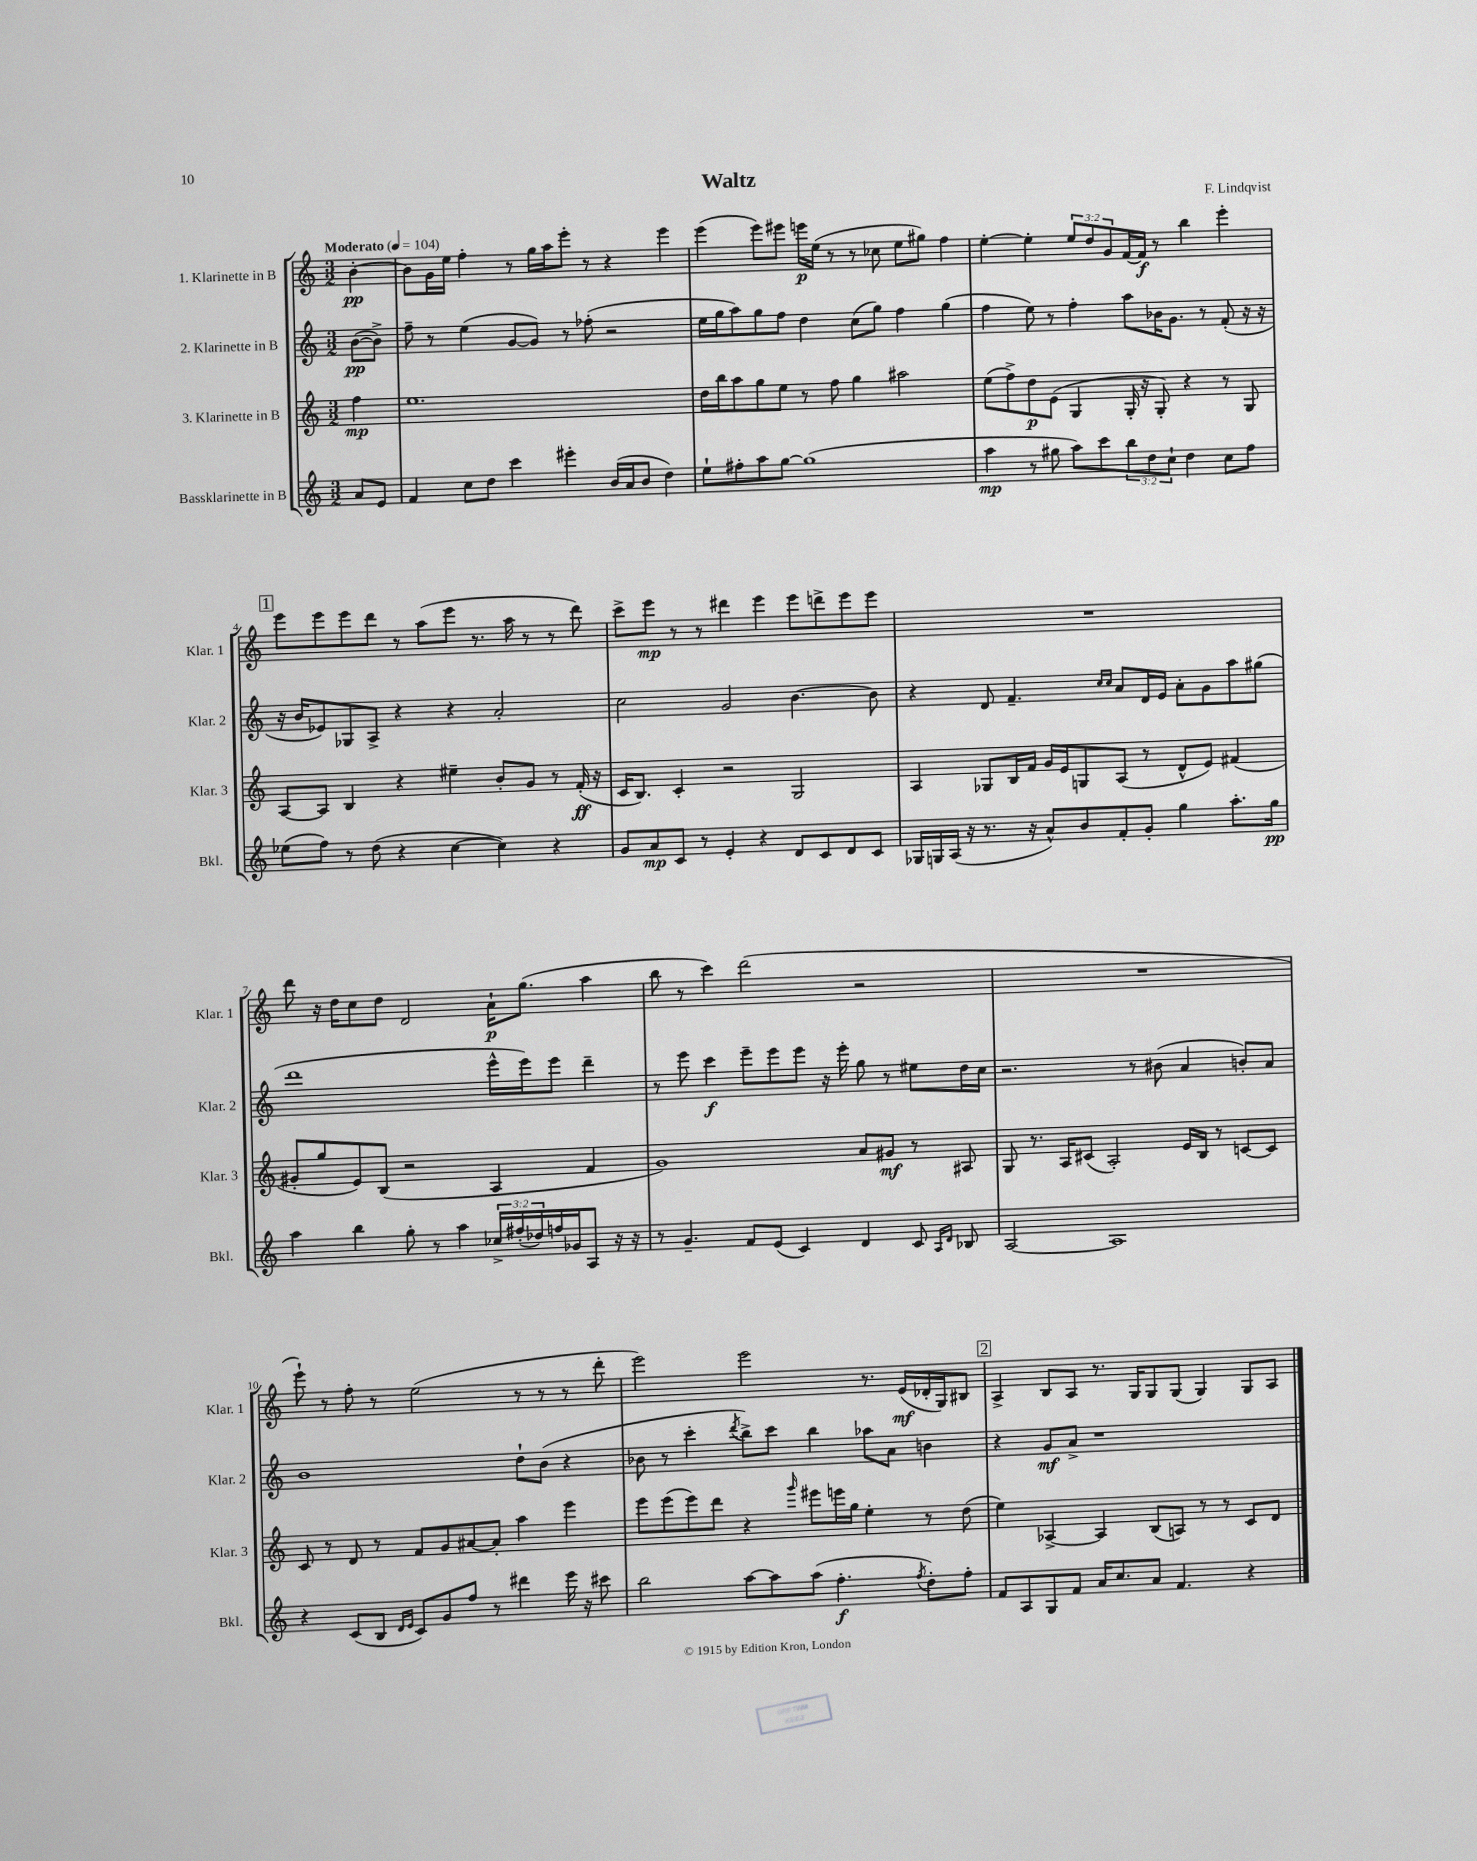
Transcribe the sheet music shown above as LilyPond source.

\header { title = "Waltz" composer = "F. Lindqvist" }
<<
\new StaffGroup <<
\new Staff = "s0" \with { instrumentName = "1. Klarinette in B" shortInstrumentName = "Klar. 1" } {
    \clef treble \key c \major \numericTimeSignature \time 3/2 \override Staff.TupletNumber.text = #tuplet-number::calc-fraction-text \partial 4 \tempo "Moderato" 4 = 104
    b'4~-.\pp |
    b'8 g'16 e''16 f''4-. r8 g''16 a''16 e'''8-. r8 r4 e'''4 |
    e'''4( e'''8) eis'''8 e'''16\p e''16( r8 r8 ces''8 e''8 gis''8) f''4 |
    e''4~-. e''4-. \tuplet 3/2 { e''8 d''8 g'8 } f'16~ f'16\f r8 b''4 e'''4-. |
    \mark \markup { \box "1" } e'''8 e'''8 e'''8 d'''8 r8 a''8( e'''8 r8. a''16 r8 r8 d'''8) |
    c'''8-> e'''8\mp r8 r8 dis'''4 e'''4 e'''8 d'''8-> e'''8 e'''8 |
    R1. |
    d'''8 r16 d''16 c''8 d''8 d'2 a'16-!\p g''8.( a''4 |
    b''8 r8 c'''4) d'''2( r2 |
    R1. |
    e'''8-!) r8 f''8-. r8 e''2( r8 r8 r8 d'''8-. |
    e'''2) e'''2 r8. e'16\mf( des'16-. g16) bis8 |
    \mark \markup { \box "2" } a4-> b8 a8 r8. g16 g8 g8( g4) g8 a8 \bar "|." |
}
\new Staff = "s1" \with { instrumentName = "2. Klarinette in B" shortInstrumentName = "Klar. 2" } {
    \clef treble \key c \major \numericTimeSignature \time 3/2 \partial 4
    b'8~\pp( b'8->) |
    f''8-- r8 e''4( g'8~ g'8) r8 fes''8-.( r2 |
    e''16 g''16 a''8) g''8 f''8 d''4 c''8( g''8) f''4 g''4( |
    f''4 e''8) r8 f''4-. a''8 bes'16 g'8. r8 f'8-.( r16 r16 |
    \mark \markup { \box "1" } r16 b'16 ees'8) ges8 a8-> r4 r4 a'2-. |
    c''2 g'2 b'4.~ b'8 |
    r4 d'8 f'4.-- \grace { c''16 c''16 } a'8 d'16 e'16 a'8-. g'8 a''8 gis''8( |
    d'''1 e'''16-^ e'''16) e'''8 d'''4-- |
    r8 e'''8 c'''4\f e'''8-- e'''8 e'''8 r16 e'''16-. g''8 r8 eis''8 d''16 c''16 |
    r2. r8 bis'8( a'4 b'8-.) a'8 |
    b'1 d''8-! b'8( r4 |
    bes'8 r8 c'''4-. \acciaccatura { d'''8 } b''8->) c'''8 b''4 aes''8 a'8 b'4 |
    \mark \markup { \box "2" } r4 g'8\mf a'8-> r1 \bar "|." |
}
\new Staff = "s2" \with { instrumentName = "3. Klarinette in B" shortInstrumentName = "Klar. 3" } {
    \clef treble \key c \major \numericTimeSignature \time 3/2 \partial 4
    f''4\mp |
    e''1. |
    d''16 b''16 a''8 g''8 e''8 r8 f''8 g''4 ais''2 |
    e''8( f''8->) d''8\p e'8( g4 g16-. r16 g8-.) r4 r8 g8 |
    \mark \markup { \box "1" } a8~ a8 b4 r4 eis''4-- b'8-. g'8 r8 f'16-.\ff( r16 |
    c'16 b8.) c'4-. r2 g2 |
    a4 ges8 b16 f'16 g'16 e'16 g8 a8( r8 d'8-^ e'8) fis'4( |
    gis'8-. g''8 e'8) b8( r2 a4 f'4 |
    g'1) a'8 gis'8\mf r8 ais8 |
    g8 r8. a16 cis'8( a2-.) e'16 b16 r8 c'8~ c'8 |
    c'8 r8 d'8 r8 f'8 g'8 ais'8~ ais'8-. a''4 e'''4 |
    e'''8 e'''8( e'''8) d'''8 r4 \grace { g'''16 } eis'''8 e'''16 g''16 e''4-. r8 d''8( |
    \mark \markup { \box "2" } e''4) aes4~-> aes4 b8( a8) r8 r8 c'8 d'8 \bar "|." |
}
\new Staff = "s3" \with { instrumentName = "Bassklarinette in B" shortInstrumentName = "Bkl." } {
    \clef treble \key c \major \numericTimeSignature \time 3/2 \override Staff.TupletNumber.text = #tuplet-number::calc-fraction-text \partial 4
    a'8 e'8 |
    f'4 c''8 d''8 c'''4 eis'''4-. b'16( a'16 b'8 d''4) |
    e''8-! fis''8-. a''8 g''8~ g''1( |
    a''4\mp r8 gis''8 a''8) c'''8 \tuplet 3/2 { b''8 d''8 c''8-! } d''4 c''8 f''8 |
    \mark \markup { \box "1" } ees''8( f''8) r8 d''8( r4 c''4~ c''4) r4 |
    g'8 a'8\mp c'8 r8 e'4-. r4 d'8 c'8 d'8 c'8 |
    ges16 g16 a16( r16 r8. r16 a'8-^) b'8 f'8-. g'8-. g''4 a''8.-. g''16\pp |
    a''4 b''4 g''8-. r8 a''4 \tuplet 3/2 { ces''16-> fis''16-.( des''16) } f''16 ges'16 a8 r16 r16 |
    r8 g'4.-- f'8 e'8( c'4) d'4 c'8 \grace { a16 d'16 } bes8 |
    a2~ a1 |
    r4 c'8( b8 \grace { d'16 e'16 } c'8) g'8 f''8 r8 dis'''4 e'''16 r16 cis'''8 |
    b''2 a''8~ a''8 a''8( f''4.-.\f \acciaccatura { f''8 } d''8-.) f''8-. |
    \mark \markup { \box "2" } f'8 a8 g8 f'8 a'16 c''8. a'8 f'4. r4 \bar "|." |
}
>>
>>
